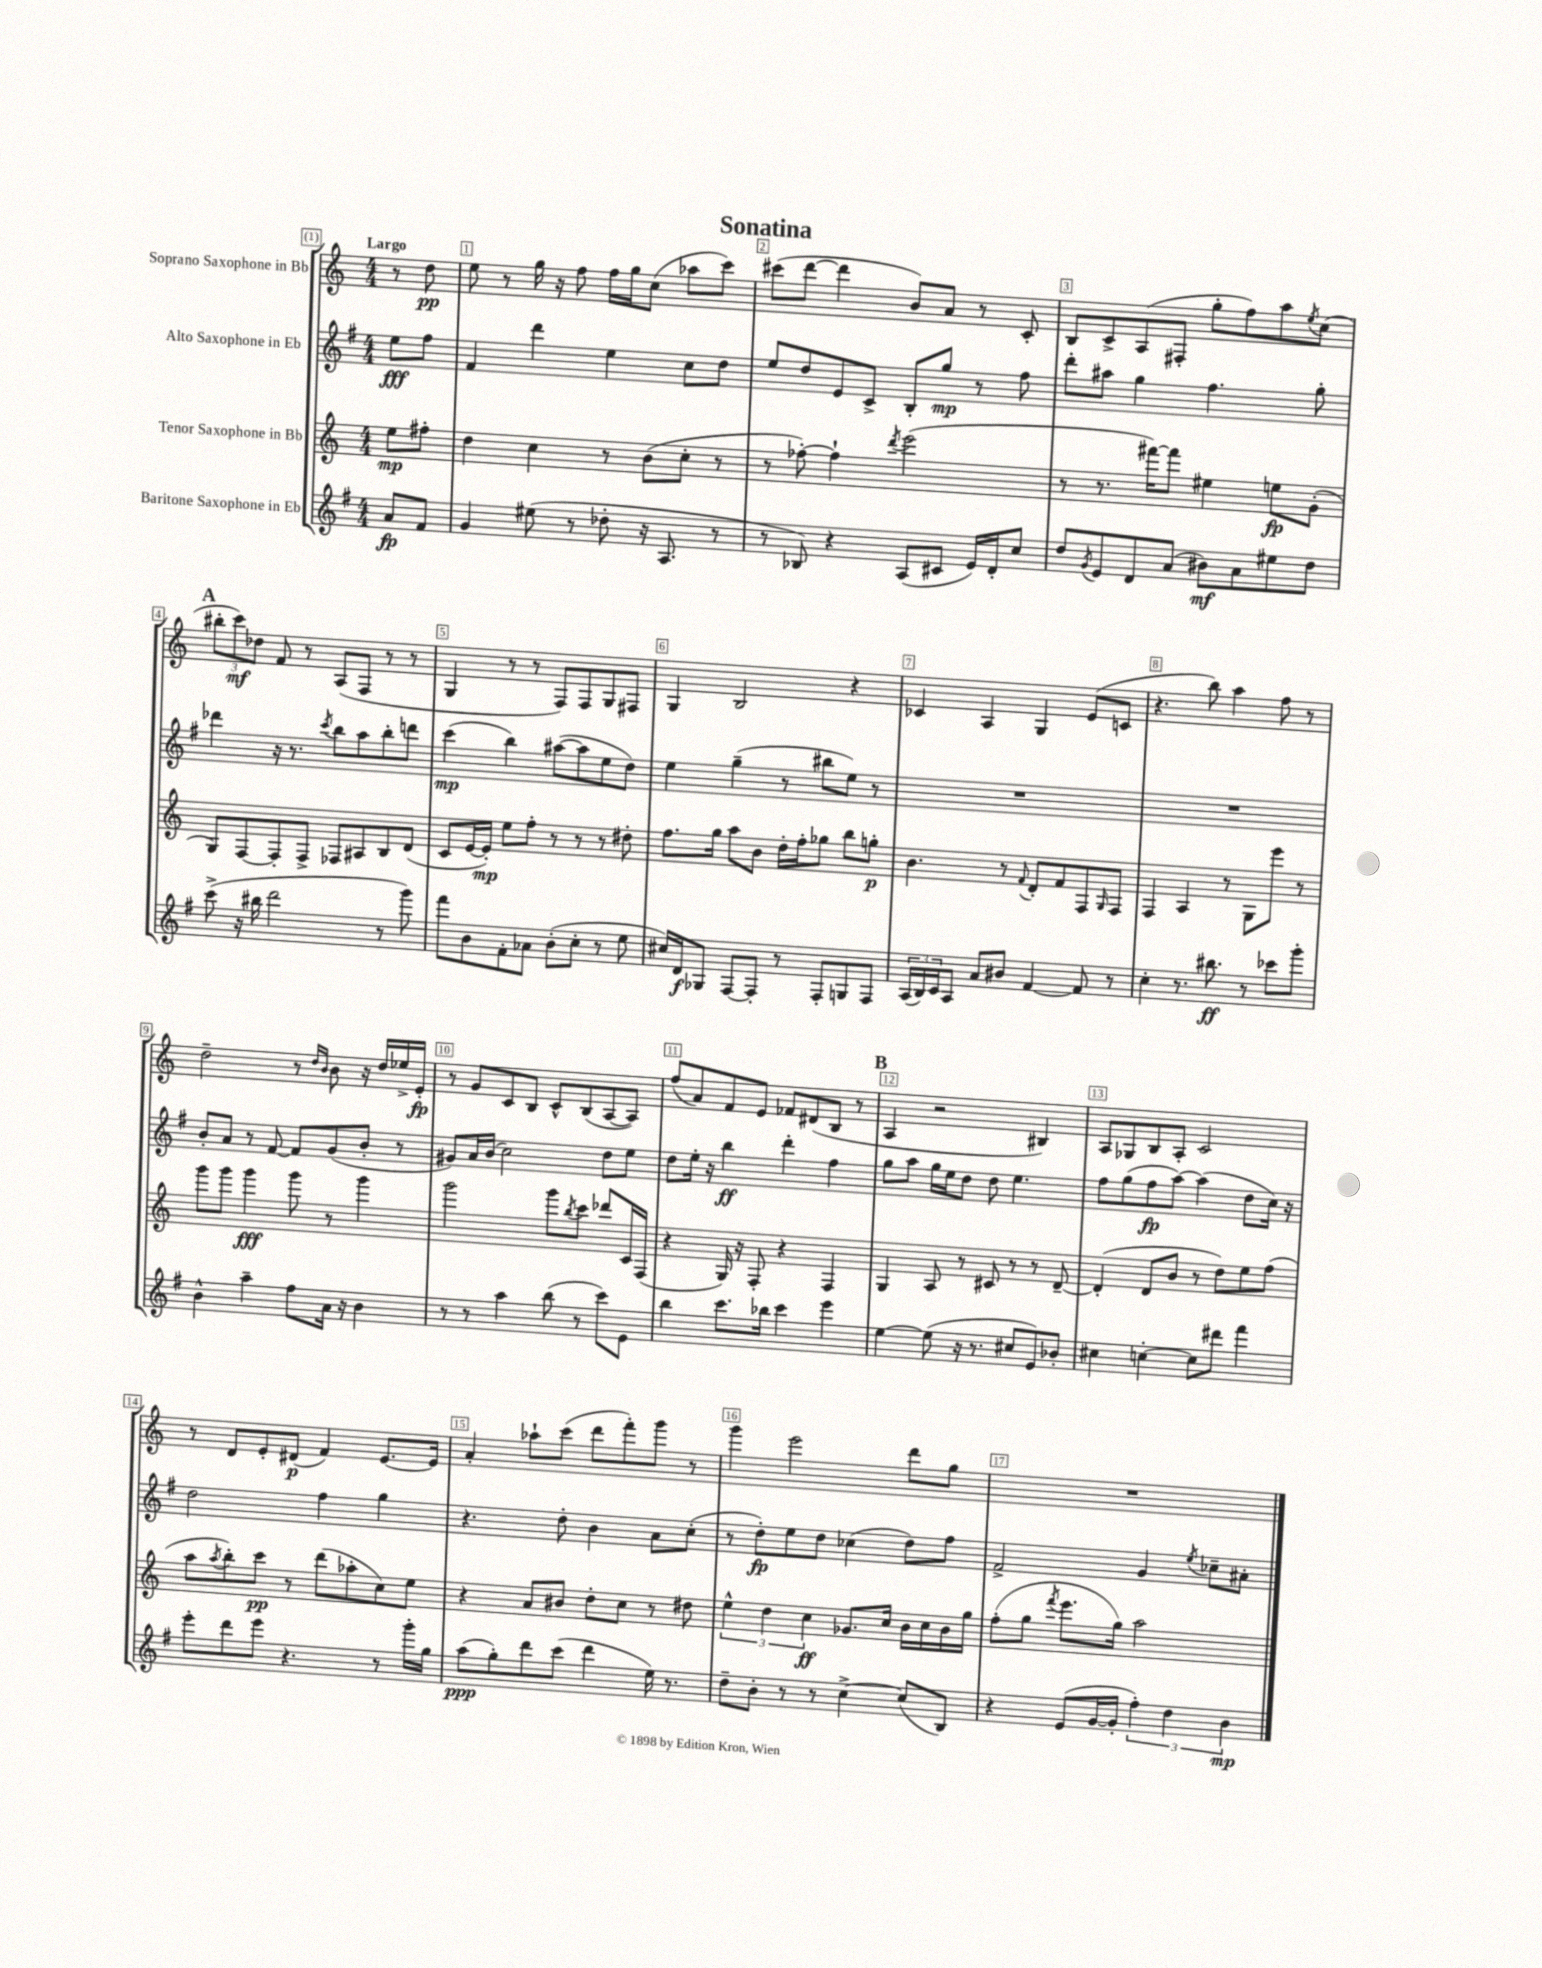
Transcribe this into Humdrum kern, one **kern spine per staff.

**kern	**dynam	**kern	**dynam	**kern	**dynam	**kern	**dynam
*part4	*part4	*part3	*part3	*part2	*part2	*part1	*part1
*staff4	*staff4	*staff3	*staff3	*staff2	*staff2	*staff1	*staff1
*I"Baritone Saxophone in Eb	*	*I"Tenor Saxophone in Bb	*	*I"Alto Saxophone in Eb	*	*I"Soprano Saxophone in Bb	*
*clefG2	*	*clefG2	*	*clefG2	*	*clefG2	*
*k[f#]	*	*k[]	*	*k[f#]	*	*k[]	*
*M4/4	*	*M4/4	*	*M4/4	*	*M4/4	*
=	=	=	=	=	=	=	=
!	!	!	!	!	!	!LO:TX:a:B:t=Largo	!
8a/L	fp	8ee\L	mp	8ee\L	fff	8r	.
8f#/J	.	8ff#X'\J	.	8ff#\J	.	8dd\	pp
=1	=1	=1	=1	=1	=1	=1	=1
4g/	.	4dd\	.	4f#/	.	8ee\	.
.	.	.	.	.	.	8r	.
(8ee#X\	.	4cc\	.	4ddd\	.	16gg\	.
.	.	.	.	.	.	16r	.
8r	.	.	.	.	.	8ff\	.
8dd-X'\	.	8r	.	4ee\	.	16ff\LL	.
.	.	.	.	.	.	16gg\J	.
16r	.	(8b\L	.	.	.	(8cc\J	.
8.A/	.	.	.	.	.	.	.
.	.	8cc'\J	.	8cc\L	.	8aa-X\L	.
8r	.	8r	.	8dd\J	.	8ccc\J)	.
=2	=2	=2	=2	=2	=2	=2	=2
8r	.	8r	.	8ee/L	.	(8ccc#X\L	.
8B-X/)	.	[8ff-X'\)	.	8dd/	.	[8ddd\J	.
4r	.	4ff-`\]	.	8e/	.	4ddd\]	.
.	.	.	.	8c^/J	.	.	.
.	.	8qddd/	.	.	.	.	.
(8A/L	.	(2eee\	.	8B'/L	.	8b/L)	.
8c#X/J	.	.	.	8gg/J	mp	8a/J	.
16e/LL)	.	.	.	8r	.	8r	.
16d'/J	.	.	.	.	.	.	.
8cc/J	.	.	.	8ff#\	.	8c'/	.
=3	=3	=3	=3	=3	=3	=3	=3
8dd/L	.	8r	.	8ddd'\L	.	8B/L	.
8qg/	.	.	.	.	.	.	.
8e/	.	8.r	.	8aa#X\J	.	8c^/	.
8d/	.	.	.	4gg\	.	(8A/	.
.	.	[16fff#X\KL)	.	.	.	.	.
(8a/J	.	8fff#\J]	.	.	.	8F#X'/J	.
8b#X\L)	mf	4ee#X\	.	4.ff#\	.	8gg'\L	.
8a\	.	.	.	.	.	8ff\)	.
8ee#X\	.	8een\L	fp	.	.	8aa\	.
.	.	.	.	.	.	8qee/	.
8dd\J	.	(8g'\J	.	8gg'\	.	(8cc\J	.
!!LO:LB:g=z
!!LO:REH:place=s1:t=A
=4	=4	=4	=4	=4	=4	=4	=4
(8ccc^\	.	8G/L)	.	4ddd-X\	.	12bb#X'\L	.
.	.	.	.	.	.	12ccc\)	mf
16r	.	[8F/	.	.	.	.	.
.	.	.	.	.	.	12dd-X\J	.
16bb#X\	.	.	.	.	.	.	.
2ddd\	.	8F'/]	.	16r	.	8f/	.
.	.	.	.	8.r	.	.	.
.	.	8F^/J	.	.	.	8r	.
.	.	.	.	8qccc/	.	.	.
.	.	8F-X/L	.	8bb\L	.	(8A/L	.
.	.	8A#X/	.	8aa\	.	8F/J	.
8r	.	8B/	.	8bb'\	.	8r	.
8ggg\)	.	(8d/J	.	8dddn\J	.	8r	.
=5	=5	=5	=5	=5	=5	=5	=5
8fff#\L	.	8c/L	.	(4ccc\	mp	4G/	.
8b\	.	[16e/L	.	.	.	.	.
.	.	16e'/JJ])	mp	.	.	.	.
8f#'\	.	8ee\L	.	4bb\)	.	8r	.
8a-X\J	.	8ff'\J	.	.	.	8r	.
(8b'\L	.	8r	.	([8aa#X\L	.	8F/L)	.
8cc'\J	.	8r	.	8aa#\]	.	8F/	.
8r	.	8r	.	8ee\	.	8G/	.
8ee\	.	8dd#X'\	.	8dd\J)	.	8F#X/J	.
=6	=6	=6	=6	=6	=6	=6	=6
16cc#X/LL)	.	8.ff\L	.	4ee\	.	4G/	.
16d/J	f	.	.	.	.	.	.
8G-X/J	.	.	.	.	.	.	.
.	.	16gg\Jk	.	.	.	.	.
[8F#/L	.	8aa\L	.	(4gg~\	.	2B/	.
8F#'/J]	.	8b\J	.	.	.	.	.
8r	.	16dd'\LL	.	8r	.	.	.
.	.	16ff'\J	.	.	.	.	.
8F#'/L	.	8gg-X\J	.	8bb#X\L	.	.	.
8Gn/	.	8bb\L	.	8ee\J)	.	4r	.
8F#/J	.	8ggn'\J	p	8r	.	.	.
=7	=7	=7	=7	=7	=7	=7	=7
(24A/LL	.	4.b\	.	1r	.	4c-X/	.
24B/)	.	.	.	.	.	.	.
24c/J	.	.	.	.	.	.	.
8A/J	.	.	.	.	.	.	.
8a/L	.	.	.	.	.	4A/	.
8b#X/J	.	8r	.	.	.	.	.
.	.	8qqf/	.	.	.	.	.
[4f#/	.	8d'/L	.	.	.	4G/	.
.	.	8f/	.	.	.	.	.
8f#/]	.	8F/	.	.	.	(8e/L	.
.	.	16qqG/	.	.	.	.	.
8r	.	8F/J	.	.	.	8cn/J	.
=8	=8	=8	=8	=8	=8	=8	=8
4cc'\	.	4F/	.	1r	.	4.r	.
8.r	.	4A/	.	.	.	.	.
.	.	.	.	.	.	8bb\)	.
8.bb#X\	ff	.	.	.	.	.	.
.	.	8r	.	.	.	4aa\	.
8r	.	8G\L	.	.	.	.	.
8ccc-X\L	.	8eee\J	.	.	.	8ff\	.
8ggg'\J	.	8r	.	.	.	8r	.
!!LO:LB:g=z
=9	=9	=9	=9	=9	=9	=9	=9
4b^^\	.	8ggg\L	.	8b'/L	.	2dd~\	.
.	.	8ggg\J	.	8a/J	.	.	.
4aa~\	.	4ggg\	fff	8r	.	.	.
.	.	.	.	[8f#/	.	.	.
8ff#\L	.	8ggg\	.	8f#/L]	.	8r	.
.	.	.	.	.	.	16qqdd/LL	.
.	.	.	.	.	.	16qqb/JJ	.
16a\Jk	.	8r	.	(8g/	.	8b\	.
16r	.	.	.	.	.	.	.
4b\	.	4ggg\	.	8b'/J	.	16r	.
.	.	.	.	.	.	16dd/LL	.
.	.	.	.	8r	.	16ee-X^/	.
.	.	.	.	.	.	16e'/JJ	fp
=10	=10	=10	=10	=10	=10	=10	=10
8r	.	2ggg\	.	8g#X/L)	.	8r	.
8r	.	.	.	16a/L	.	8g/L	.
.	.	.	.	(16b/JJ	.	.	.
4aa\	.	.	.	2cc\)	.	8c/	.
.	.	.	.	.	.	8B/J	.
(8bb\	.	8ggg\L	.	.	.	8c^^/L	.
.	.	8qbb/	.	.	.	.	.
8r	.	8ccc\J	.	.	.	(8B/	.
8ccc\L)	.	8ddd-X/L	.	8dd\L	.	[8A/	.
8e\J	.	16c/L	.	8ee\J	.	8A/J])	.
.	.	(16F/JJ	.	.	.	.	.
=11	=11	=11	=11	=11	=11	=11	=11
4bb\	.	4r	.	8dd\L	.	(8ff/L	.
.	.	.	.	16ee'\Jk	.	8a/)	.
.	.	.	.	16r	.	.	.
8.ccc\L	.	16G/)	.	4bb\	ff	8f/	.
.	.	16r	.	.	.	.	.
.	.	8F'/	.	.	.	8e/J	.
16bb-X\Jk	.	.	.	.	.	.	.
4ccc\	.	4r	.	4ddd'\	.	8f-X/L	.
.	.	.	.	.	.	(8d#X/	.
4eee\	.	4F/	.	4ff#\	.	8B/J	.
.	.	.	.	.	.	8r	.
!!LO:REH:place=s1:t=B
=12	=12	=12	=12	=12	=12	=12	=12
[4ee\	.	4G/	.	8gg\L	.	4A/	.
.	.	.	.	8aa\J	.	.	.
(8ee\]	.	8A/	.	16gg\LL	.	2r	.
.	.	.	.	16ee\J	.	.	.
16r	.	8r	.	8dd\J	.	.	.
8.r	.	.	.	.	.	.	.
.	.	8c#X/	.	8dd\	.	.	.
8cc#X/L	.	8r	.	4.ee\	.	.	.
8e/)	.	8r	.	.	.	4B#X/)	.
8b-X'/J	.	[8d~/	.	.	.	.	.
=13	=13	=13	=13	=13	=13	=13	=13
4cc#X\	.	(4d'/]	.	8ff#\L	.	8A/L	.
.	.	.	.	(8gg\	.	8G-X/	.
[4ccn'\	.	8d/L	.	8ff#\	fp	8B/	.
.	.	8b/J	.	[8aa\J)	.	8A'/J	.
8cc\L]	.	8r	.	(4aa\]	.	2c/	.
8ddd#X\J	.	8dd\L)	.	.	.	.	.
4fff#\	.	8ee\	.	8dd\L	.	.	.
.	.	(8ff\J	.	16cc\Jk)	.	.	.
.	.	.	.	16r	.	.	.
!!LO:LB:g=z
=14	=14	=14	=14	=14	=14	=14	=14
8eee'\L	.	8aa\L	.	2dd\	.	8r	.
.	.	8qaa/	.	.	.	.	.
8ddd\	.	8bb'\)	.	.	.	8d/L	.
8eee\J	.	8ccc\J	pp	.	.	8e'/	.
4.r	.	8r	.	.	.	(8d#X/J	p
.	.	(8ddd\L	.	4ff#\	.	4f/)	.
.	.	8aa-X'\	.	.	.	.	.
8r	.	8cc\)	.	4gg\	.	[8.e/L	.
16ggg'\LL	.	8ee\J	.	.	.	.	.
16gg\JJ	.	.	.	.	.	16e/Jk]	.
=15	=15	=15	=15	=15	=15	=15	=15
(8aa\L	ppp	4r	.	4.r	.	4a'/	.
8gg'\)	.	.	.	.	.	.	.
8ddd\	.	8a/L	.	.	.	8aa-X`\L	.
(8ccc\J	.	8b#X/J	.	8dd'\	.	(8ccc\J	.
4ddd\	.	8dd'\L	.	4b\	.	8ddd\L	.
.	.	8cc\J	.	.	.	8fff'\)	.
16ee\)	.	8r	.	8a\L	.	8ggg\J	.
8.r	.	.	.	.	.	.	.
.	.	8dd#X\	.	(8cc'\J	.	8r	.
=16	=16	=16	=16	=16	=16	=16	=16
8dd~\L	.	6ee^^\	.	8r	.	4ggg\	.
8b'\J	.	.	.	8dd'\L)	fp	.	.
.	.	6dd\	.	.	.	.	.
8r	.	.	.	8ee\	.	2eee\	.
.	.	6cc\	ff	.	.	.	.
8r	.	.	.	8dd\J	.	.	.
[4cc^\	.	8.g-X/L	.	(4cc-X\	.	.	.
.	.	16cc/Jk	.	.	.	.	.
(8cc/L]	.	16b\LL	.	8dd\L)	.	8ddd\L	.
.	.	16cc\	.	.	.	.	.
8B/J)	.	16b\	.	8ff#\J	.	8gg\J	.
.	.	16gg\JJ	.	.	.	.	.
=17	=17	=17	=17	=17	=17	=17	=17
4r	.	(8ff'\L	.	2f#^/	.	1r	.
.	.	8gg\J	.	.	.	.	.
.	.	8qfff/	.	.	.	.	.
(8e/L	.	8.eee\L	.	.	.	.	.
[16g/L	.	.	.	.	.	.	.
16g'/JJ]	.	16gg\Jk)	.	.	.	.	.
6ff#'\)	.	2aa\	.	4g/	.	.	.
6dd\	.	.	.	.	.	.	.
.	.	.	.	8qee/	.	.	.
.	.	.	.	8cc-X~\L	.	.	.
6b\	mp	.	.	.	.	.	.
.	.	.	.	8a#X'\J	.	.	.
==	==	==	==	==	==	==	==
*-	*-	*-	*-	*-	*-	*-	*-
